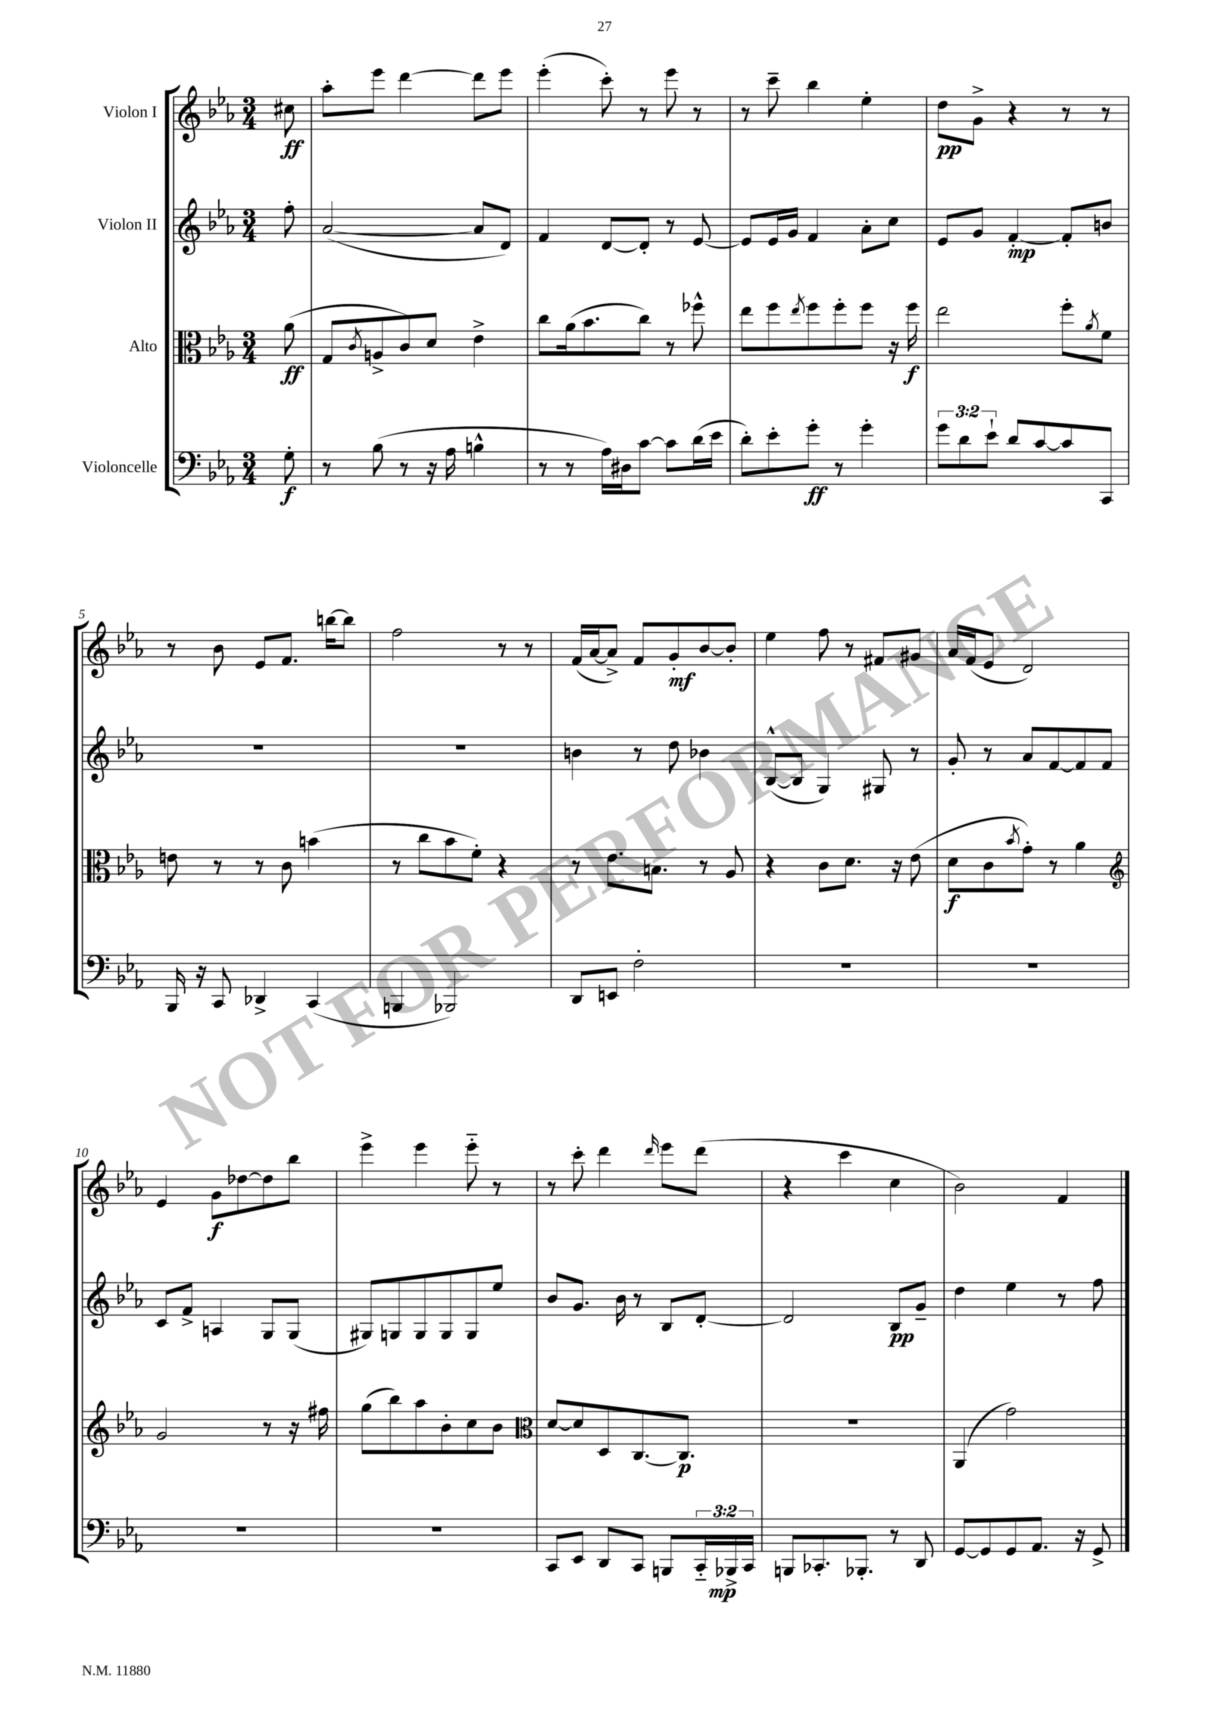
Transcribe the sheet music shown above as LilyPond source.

<<
\new StaffGroup <<
\new Staff = "s0" \with { instrumentName = "Violon I" } {
    \clef treble \key ees \major \numericTimeSignature \time 3/4 \partial 8
    cis''8\ff |
    aes''8-. ees'''8 d'''4~ d'''8 ees'''8 |
    ees'''4-.( c'''8-.) r8 ees'''8 r8 |
    r8 c'''8-- bes''4 ees''4-. |
    d''8\pp g'8-> r4 r8 r8 |
    r8 bes'8 ees'8 f'8. b''16~ b''8 |
    f''2 r8 r8 |
    f'16( aes'16~ aes'8->) f'8 g'8-.\mf bes'8~ bes'8-. |
    ees''4 f''8 r8 fis'8 gis'8 |
    aes'16 f'16( ees'8 d'2) |
    ees'4 g'8\f des''8~ des''8 bes''8 |
    ees'''4-> ees'''4 ees'''8-_ r8 |
    r8 c'''8-. d'''4 \grace { d'''16 } ees'''8 d'''8( |
    r4 c'''4 c''4 |
    bes'2) f'4 \bar "|." |
}
\new Staff = "s1" \with { instrumentName = "Violon II" } {
    \clef treble \key ees \major \numericTimeSignature \time 3/4 \partial 8
    f''8-. |
    aes'2~( aes'8 d'8) |
    f'4 d'8~ d'8-. r8 ees'8~ |
    ees'8 ees'16 g'16 f'4 aes'8-. c''8 |
    ees'8 g'8 f'4~-.\mp f'8-. b'8 |
    R2. |
    R2. |
    b'4 r8 d''8 bes'4 |
    bes8~-^( bes8 g4) gis8 r8 |
    g'8-. r8 aes'8 f'8~ f'8 f'8 |
    c'8 f'8-> a4 g8 g8( |
    gis8) g8 g8 g8 g8 ees''8 |
    bes'8 g'8. bes'16 r8 bes8 d'8~-. |
    d'2 bes8\pp g'8-- |
    d''4 ees''4 r8 f''8 \bar "|." |
}
\new Staff = "s2" \with { instrumentName = "Alto" } {
    \clef alto \key ees \major \numericTimeSignature \time 3/4 \partial 8
    aes'8\ff( |
    g8 \acciaccatura { c'8 } a8-> c'8) d'8 ees'4-> |
    c''8 aes'16( bes'8. c''8) r8 fes''8-^ |
    ees''8 f''8 \acciaccatura { ees''8 } f''8 f''8-. f''8 r16 f''16\f |
    ees''2 f''8-. \acciaccatura { aes'8 } f'8 |
    e'8 r8 r8 c'8 b'4( |
    r8 c''8 bes'8 f'8-.) r4 |
    r8 ees'8. b8. r8 aes8 |
    r4 c'8 d'8. r16 ees'8( |
    d'8\f c'8 \acciaccatura { bes'8 } g'8-.) r8 aes'4 |
    \clef treble g'2 r8 r16 fis''16 |
    g''8( bes''8) aes''8 bes'8-. c''8 bes'8 |
    \clef alto d'8~ d'8 d8 c8.~ c8.\p |
    R2. |
    aes,4( g'2) \bar "|." |
}
\new Staff = "s3" \with { instrumentName = "Violoncelle" } {
    \clef bass \key ees \major \numericTimeSignature \time 3/4 \override Staff.TupletNumber.text = #tuplet-number::calc-fraction-text \partial 8
    g8-.\f |
    r8 bes8( r8 r16 aes16 b4-^ |
    r8 r8 aes16) dis16 c'8~ c'8 d'16( ees'16 |
    d'8-.) ees'8-. g'8-.\ff r8 g'4-. |
    \tuplet 3/2 { g'8 d'8 ees'8-! } d'8 c'8~ c'8 c,8 |
    bes,,16 r16 c,8 des,4-> c,4( |
    b,,4 bes,,2) |
    d,8 e,8 f2-. |
    R2. |
    R2. |
    R2. |
    R2. |
    c,8 ees,8 d,8 c,8 b,,8 \tuplet 3/2 { c,16-_ bes,,16->\mp c,16 } |
    b,,8 ces,8.-. bes,,8.-. r8 d,8 |
    g,8~ g,8 g,8 aes,8. r16 g,8-> \bar "|." |
}
>>
>>
